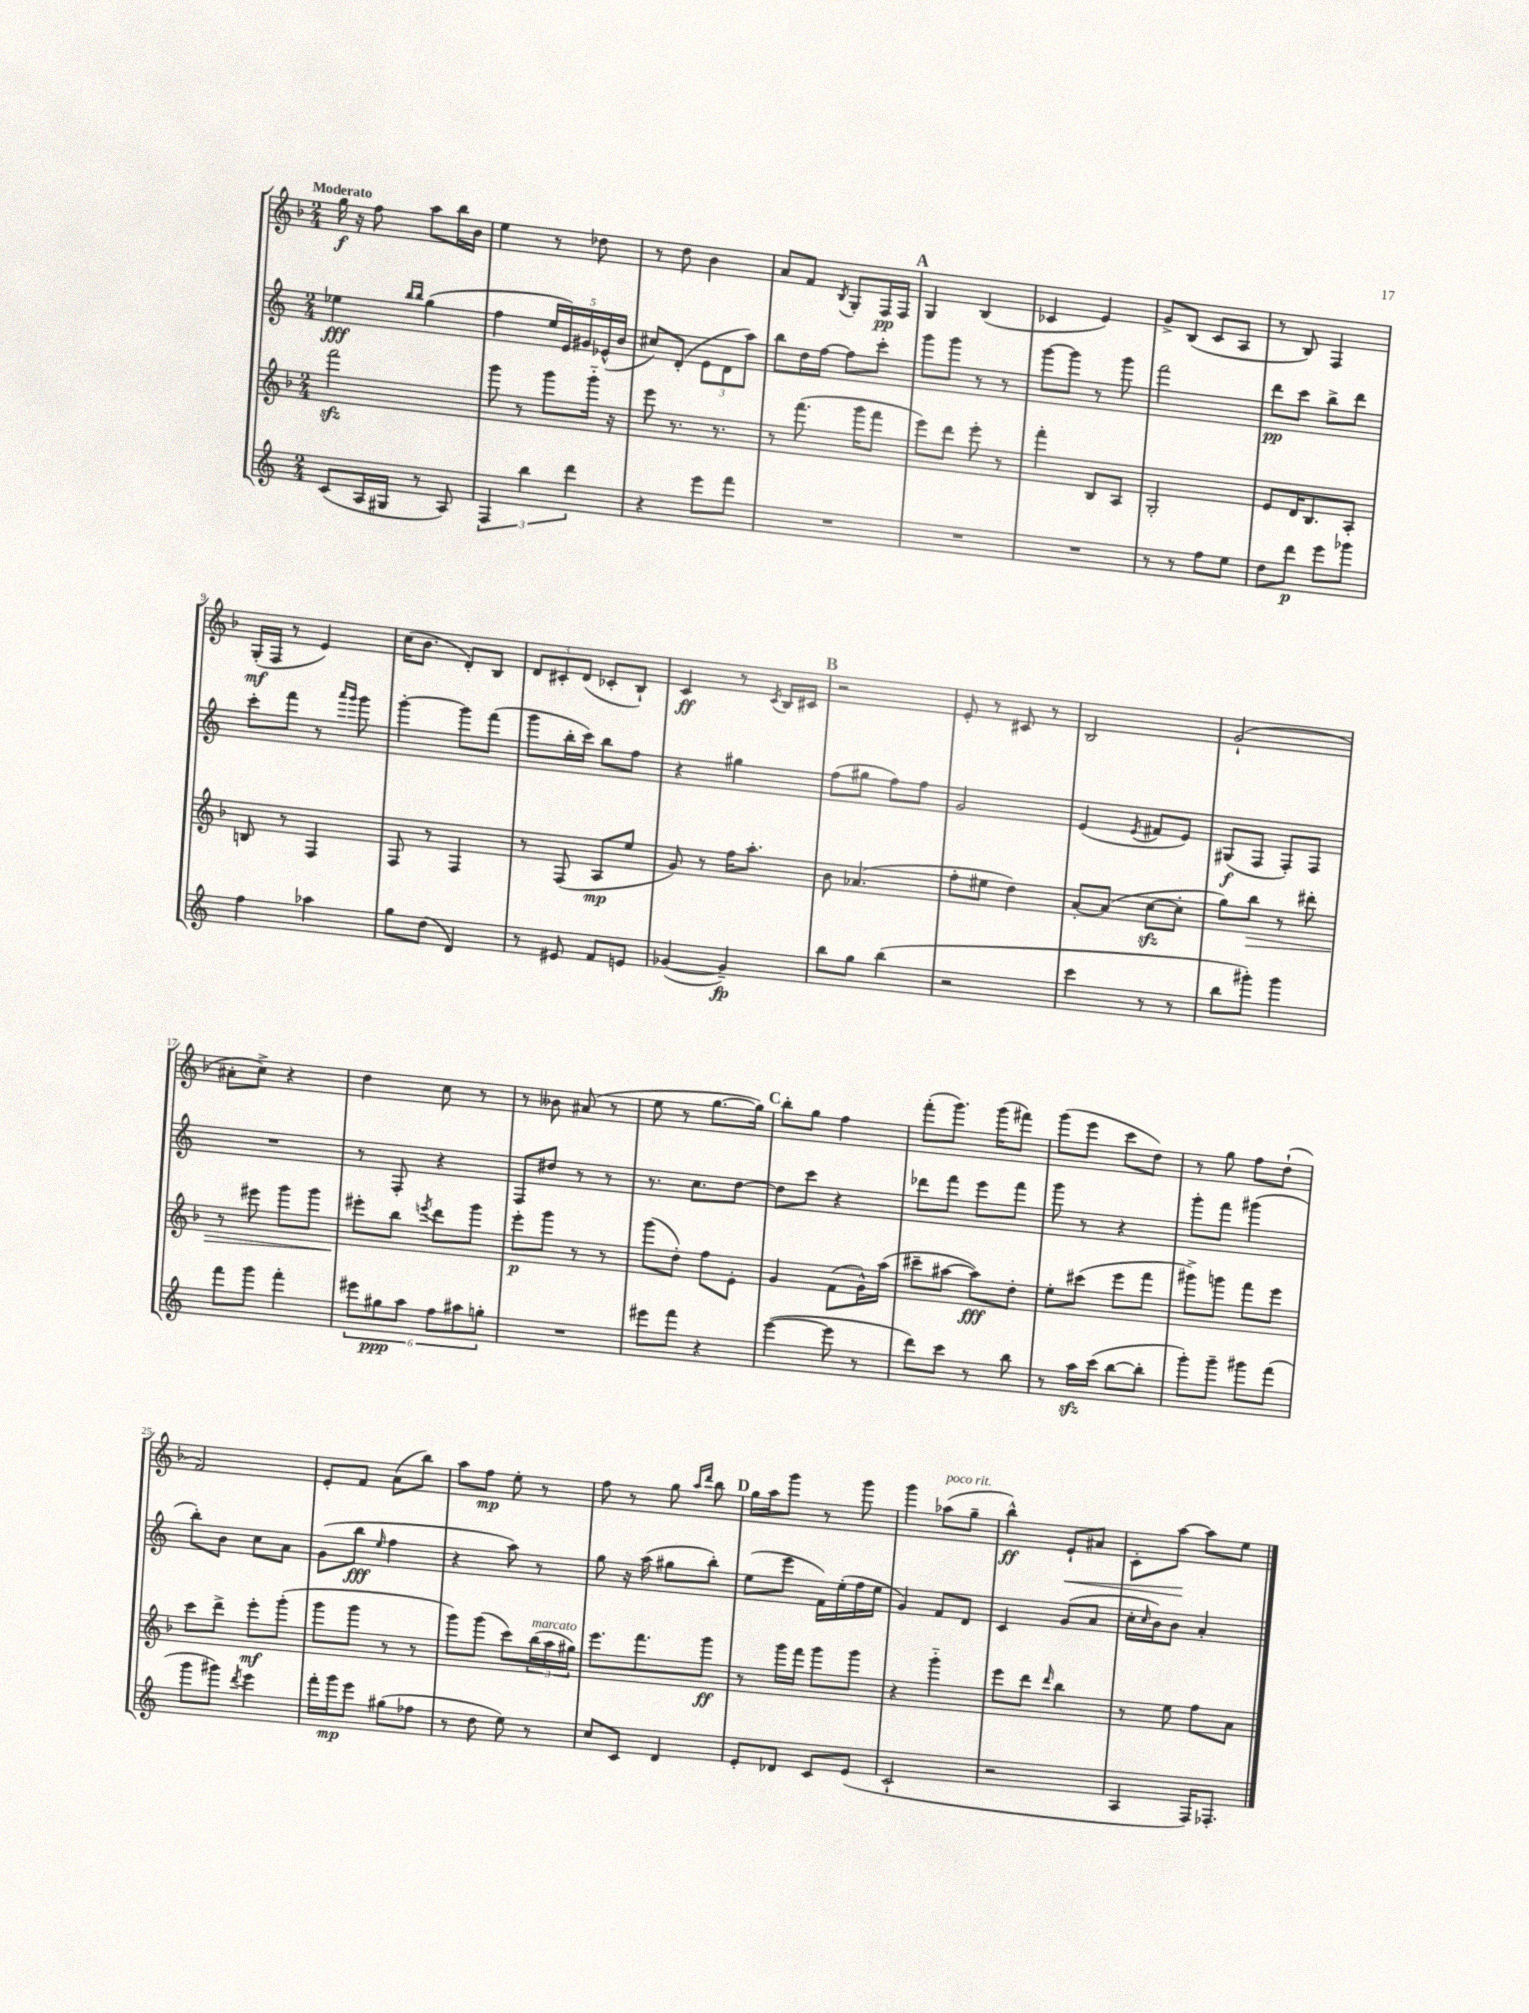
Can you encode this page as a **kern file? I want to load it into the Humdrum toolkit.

**kern	**dynam	**kern	**dynam	**kern	**dynam	**kern	**dynam
*part4	*part4	*part3	*part3	*part2	*part2	*part1	*part1
*staff4	*staff4	*staff3	*staff3	*staff2	*staff2	*staff1	*staff1
*clefG2	*	*clefG2	*	*clefG2	*	*clefG2	*
*k[]	*	*k[b-]	*	*k[]	*	*k[b-]	*
*M2/4	*	*M2/4	*	*M2/4	*	*M2/4	*
=1	=1	=1	=1	=1	=1	=1	=1
!	!	!	!	!	!	!LO:TX:a:B:t=Moderato	!
(8c/L	.	2fffzz\	.	4ee-X\	fff	16gg\	f
.	.	.	.	.	.	16r	.
16A/L	.	.	.	.	.	8ff\	.
16G#X/JJ	.	.	.	.	.	.	.
.	.	.	.	16qqbb/LL	.	.	.
.	.	.	.	16qqbb/JJ	.	.	.
8r	.	.	.	(4gg\	.	8aa\L	.
8A/)	.	.	.	.	.	16bb-\L	.
.	.	.	.	.	.	16b-\JJ	.
=2	=2	=2	=2	=2	=2	=2	=2
6F/	.	8ggg\	.	4ff\	.	4ee\	.
.	.	8r	.	.	.	.	.
6bb\	.	.	.	.	.	.	.
.	.	8ggg\L	.	20ee/LL	.	8r	.
.	.	.	.	20e/)	.	.	.
6ddd\	.	.	.	.	.	.	.
.	.	.	.	20g#X/	.	.	.
.	.	16ggg\Jk	.	.	.	8dd-X\	.
.	.	.	.	(20e-X^^/	.	.	.
.	.	16r	.	.	.	.	.
.	.	.	.	20b/JJ	.	.	.
=3	=3	=3	=3	=3	=3	=3	=3
4r	.	8eee\	.	8cc#X/L)	.	8r	.
.	.	8.r	.	(8d'/J	.	8dd\	.
8eee\L	.	.	.	12e\L	.	4b-\	.
.	.	8.r	.	.	.	.	.
.	.	.	.	12d\	.	.	.
8fff\J	.	.	.	.	.	.	.
.	.	.	.	12aa\J)	.	.	.
=4	=4	=4	=4	=4	=4	=4	=4
2r	.	8r	.	8bb\L	.	8a/L	.
.	.	(8.fff\	.	16dd\L	.	8f/J	.
.	.	.	.	[16ff\JJ	.	.	.
.	.	.	.	.	.	8qB-/	.
.	.	.	.	8ff\L]	.	8G'/L	.
.	.	16ggg\KL	.	.	.	.	.
.	.	8fff\J	.	8ccc'\J	.	16F/L	pp
.	.	.	.	.	.	16F/JJ	.
!!LO:REH:place=s1:t=A
=5	=5	=5	=5	=5	=5	=5	=5
2r	.	8eee\L)	.	8ggg\L	.	4G/	.
.	.	8ddd\J	.	8ggg\J	.	.	.
.	.	8eee'\	.	8r	.	(4B-/	.
.	.	8r	.	8r	.	.	.
=6	=6	=6	=6	=6	=6	=6	=6
2r	.	4fff'\	.	[8ggg\L	.	4c-X/	.
.	.	.	.	8ggg\J]	.	.	.
.	.	8B-/L	.	8r	.	4e/)	.
.	.	8A/J	.	8ggg\	.	.	.
=7	=7	=7	=7	=7	=7	=7	=7
8r	.	2G'/	.	2fff\	.	8g^/L	.
8r	.	.	.	.	.	(8B-/J	.
8ff\L	.	.	.	.	.	8c/L	.
8ee\J	.	.	.	.	.	8A/J	.
=8	=8	=8	=8	=8	=8	=8	=8
8dd\L	.	8e/L	.	8ddd\L	pp	8r	.
8ddd\J	p	16d/K	.	8ccc\J	.	8B-/)	.
.	.	8.B-/	.	.	.	.	.
8eee\L	.	.	.	8bb^\L	.	4F/	.
8ggg-X\J	.	8A'/J	.	8ddd\J	.	.	.
!!LO:LB:g=z
=9	=9	=9	=9	=9	=9	=9	=9
4ff\	.	8Bn/	.	8ccc'\L	.	(16G'/LL	mf
.	.	.	.	.	.	16F/JJ	.
.	.	8r	.	8fff\J	.	8r	.
4aa-X\	.	4F/	.	8r	.	4e/)	.
.	.	.	.	16qqaaa/LL	.	.	.
.	.	.	.	16qqggg/JJ	.	.	.
.	.	.	.	8ggg\	.	.	.
=10	=10	=10	=10	=10	=10	=10	=10
8gg\L	.	8F/	.	[4ggg'\	.	(16cc\KL	.
.	.	.	.	.	.	8.b-\J	.
(8dd\J	.	8r	.	.	.	.	.
4d/)	.	4F/	.	8ggg\L]	.	8d'/L)	.
.	.	.	.	(8fff\J	.	8B-/J	.
=11	=11	=11	=11	=11	=11	=11	=11
8r	.	8r	.	8ggg\L	.	12d/L	.
.	.	.	.	.	.	12c#X'/	.
8e#X/	.	(8F/	.	16bb'\L	.	.	.
.	.	.	.	.	.	(12d/J	.
.	.	.	.	16ccc\JJ)	.	.	.
8f/L	.	8A/L	mp	8bb\L	.	8c-X'/L	.
8en/J	.	8ee/J	.	8ff\J	.	8B-`/J)	.
=12	=12	=12	=12	=12	=12	=12	=12
([4g-X/	.	8g/)	.	4r	.	4c/	ff
.	.	8r	.	.	.	.	.
4g-~/])	fp	16ff\KL	.	4gg#X\	.	8r	.
.	.	8.aa'\J	.	.	.	.	.
.	.	.	.	.	.	8qc/	.
.	.	.	.	.	.	16B-/LL	.
.	.	.	.	.	.	16c#X/JJ	.
!!LO:REH:place=s1:t=B
=13	=13	=13	=13	=13	=13	=13	=13
8bb\L	.	8b-\	.	(8ff\L	.	2r	.
8gg\J	.	(4.a-X/	.	8gg#X\J	.	.	.
(4bb\	.	.	.	8ff\L)	.	.	.
.	.	.	.	8ff\J	.	.	.
=14	=14	=14	=14	=14	=14	=14	=14
2r	.	8ff'\L	.	2g/	.	8e'/	.
.	.	8ee#X\J	.	.	.	8r	.
.	.	4dd\)	.	.	.	8c#X/	.
.	.	.	.	.	.	8r	.
=15	=15	=15	=15	=15	=15	=15	=15
4ccc\	.	[8a'/L	.	(4e/	.	2B-/	.
.	.	(8a/J]	.	.	.	.	.
.	.	.	.	8qe/	.	.	.
8r	.	[8cczz\L	.	8f#X/L	.	.	.
8r	.	8cc'\J]	.	8e/J)	.	.	.
=16	=16	=16	=16	=16	=16	=16	=16
8bb\L	.	8gg\L)	.	(8G#X/L	f	(2g`/	.
!	!	!	!LO:HP:b	!	!	!	!
8ggg#X'\J)	.	8bb-\J	>	8F/J	.	.	.
4ggg#\	.	8r	.	8F'/L)	.	.	.
.	.	8ddd#X'\	.	8F/J	.	.	.
!!LO:LB:g=z
=17	=17	=17	=17	=17	=17	=17	=17
8fff\L	.	8r	.	2r	.	8a#X'\L	.
8ggg\J	.	8eee#X\	.	.	.	8cc^\J)	.
4fff'\	.	8ggg\L	.	.	.	4r	.
.	.	8ggg\J	.	.	.	.	.
=18	=18	=18	=18	=18	=18	=18	=18
12eee#X\L	.	8eee#X'\L	.	8r	.	4dd\	.
12gg#X\	ppp	.	.	.	.	.	.
.	.	8bb-\J	]	8F'/	.	.	.
12aa\J	.	.	.	.	.	.	.
.	.	8qeeen/	.	.	.	.	.
12ff\L	.	8ddd\L	.	4r	.	8cc\	.
12aa#X\	.	.	.	.	.	.	.
.	.	8ggg\J	.	.	.	8r	.
12ggn'\J	.	.	.	.	.	.	.
=19	=19	=19	=19	=19	=19	=19	=19
2r	.	8eee'\L	p	8F/L	.	8r	.
.	.	8ggg\J	.	8dd#X/J	.	8b--X\	.
.	.	8r	.	8r	.	(8a#X/	.
.	.	8r	.	8r	.	8r	.
=20	=20	=20	=20	=20	=20	=20	=20
8eee#X\L	.	(8ggg\L	.	8.r	.	8ee\	.
8fff\J	.	8dd'\J)	.	.	.	8r	.
.	.	.	.	8.cc\L	.	.	.
4r	.	8ff\L	.	.	.	[8.gg\L	.
.	.	8e'\J	.	[8dd\J	.	.	.
.	.	.	.	.	.	16gg\Jk])	.
!!LO:REH:place=s1:t=C
=21	=21	=21	=21	=21	=21	=21	=21
([4eee\	.	4g/	.	8dd\L]	.	8bb-'\L	.
.	.	.	.	8ccc\J	.	8gg\J	.
8eee\]	.	(8f\L	.	4r	.	4ff\	.
8r	.	16g^^\L)	.	.	.	.	.
.	.	(16aa\JJ	.	.	.	.	.
=22	=22	=22	=22	=22	=22	=22	=22
8ddd\L)	.	8ccc#X~\L	.	8ddd-X\L	.	(8fff'\L	.
8ccc\J	.	[8aa#X\J	.	8fff\J	.	8.ggg\J)	.
8r	.	8aa#\L])	fff	8eee\L	.	.	.
.	.	.	.	.	.	(16ggg\KL	.
8bb\	.	8dd'\J	.	8fff\J	.	8fff#X\J)	.
=23	=23	=23	=23	=23	=23	=23	=23
8r	.	8ee'\L	.	8ggg\	.	(8ggg\L	.
16aazz\LL	.	(8ccc#X\J	.	8r	.	8eee\J	.
(16ccc\JJ	.	.	.	.	.	.	.
[8bb\L	.	8eee\L	.	4r	.	8ccc\L	.
8bb'\J]	.	8fff\J	.	.	.	8dd\J)	.
=24	=24	=24	=24	=24	=24	=24	=24
8ggg'\L)	.	8ggg#X^\L)	.	8ggg'\L	.	8r	.
8ggg~\J	.	8gggn\J	.	8fff\J	.	8gg\	.
8ggg#X\L	.	8fff\L	.	(4ggg#X\	.	8ff\L	.
(8fff\J	.	8eee\J	.	.	.	(8dd`\J	.
!!LO:LB:g=z
=25	=25	=25	=25	=25	=25	=25	=25
8ggg\L	.	8ccc\L	.	8bb'\L)	.	2f/)	.
8ggg#X\J)	.	8ddd^\J	.	8b\J	.	.	.
8qddd/	.	.	.	.	.	.	.
4eee\	.	8eee'\L	mf	8cc\L	.	.	.
.	.	(8ggg'\J	.	8a\J	.	.	.
=26	=26	=26	=26	=26	=26	=26	=26
16fff'\LL	.	8ggg\L	.	(8g\L	.	8e'/L	.
16ggg\J	mp	.	.	.	.	.	.
8eee\J	.	8ggg\J	.	8bb\J	fff	8f/J	.
.	.	.	.	16qqee/	.	.	.
(8gg#X\L	.	8r	.	4ff\	.	(8a\L	.
8ff-X\J	.	8r	.	.	.	8bb-\J)	.
=27	=27	=27	=27	=27	=27	=27	=27
8r	.	8ggg\L)	.	4r	.	8aa\L	.
8dd\	.	(8ggg\J	.	.	.	8ff\J	mp
8ee\)	.	8ccc\L)	.	8aa\)	.	8ee'\	.
!	!	!LO:TX:a:i:t=marcato	!	!	!	!	!
8r	.	(24bb-\L	.	8r	.	8r	.
.	.	24aa\	.	.	.	.	.
.	.	24gg#X\JJ)	.	.	.	.	.
=28	=28	=28	=28	=28	=28	=28	=28
8cc/L	.	8.eee\L	.	8gg\	.	8ff\	.
8c/J	.	.	.	16r	.	8r	.
.	.	8.fff\	.	(16aa\	.	.	.
4d/	.	.	.	8gg#X\L	.	8gg\	.
.	.	.	.	.	.	16qqaa/LL	.
.	.	.	.	.	.	16qqddd/JJ	.
.	.	8ggg\J	ff	8bb'\J)	.	8bb-\	.
!!LO:REH:place=s1:t=D
=29	=29	=29	=29	=29	=29	=29	=29
8e'/L	.	8r	.	(8ee\L	.	16gg\LL	.
.	.	.	.	.	.	16aa\J	.
8d-X/J	.	16ggg\LL	.	8eee\J	.	8ggg\J	.
.	.	16fff\JJ	.	.	.	.	.
8c/L	.	8ggg\L	.	16f\LL)	.	8r	.
.	.	.	.	(16ee'\	.	.	.
(8e/J	.	8ggg\J	.	16ff\	.	8ggg\	.
.	.	.	.	16ee\JJ	.	.	.
=30	=30	=30	=30	=30	=30	=30	=30
2c`/	.	4r	.	4g/)	.	4ggg\	.
!	!	!	!	!	!	!LO:TX:a:i:t=poco rit.	!
.	.	4ggg\	.	8f/L	.	(8aa-X\L	.
.	.	.	.	8d/J	.	8gg~\J	.
=31	=31	=31	=31	=31	=31	=31	=31
2r	.	8eee\L	.	4c/	.	4bb-^^\)	ff
.	.	8ddd\J	.	.	.	.	.
.	.	16qqddd/	.	.	.	.	.
!	!	!	!	!	!	!	!LO:HP:b
.	.	4bb-\	.	(8g/L	.	8e`/L	<
.	.	.	.	8a/J	.	8a#X/J	.
=32	=32	=32	=32	=32	=32	=32	=32
4A/	.	8r	.	16cc'\LL	.	8c'\L	.
.	.	.	.	16qqcc/	.	.	.
.	.	.	.	16b\J)	.	.	.
.	.	8ee\	.	8b\J	.	[8aa\J	.
16F/KL)	.	8ff\L	.	4a'/	.	8aa\L]	[
8.F-X'/J	.	.	.	.	.	.	.
.	.	8a\J	.	.	.	8ee\J	.
==	==	==	==	==	==	==	==
*-	*-	*-	*-	*-	*-	*-	*-
